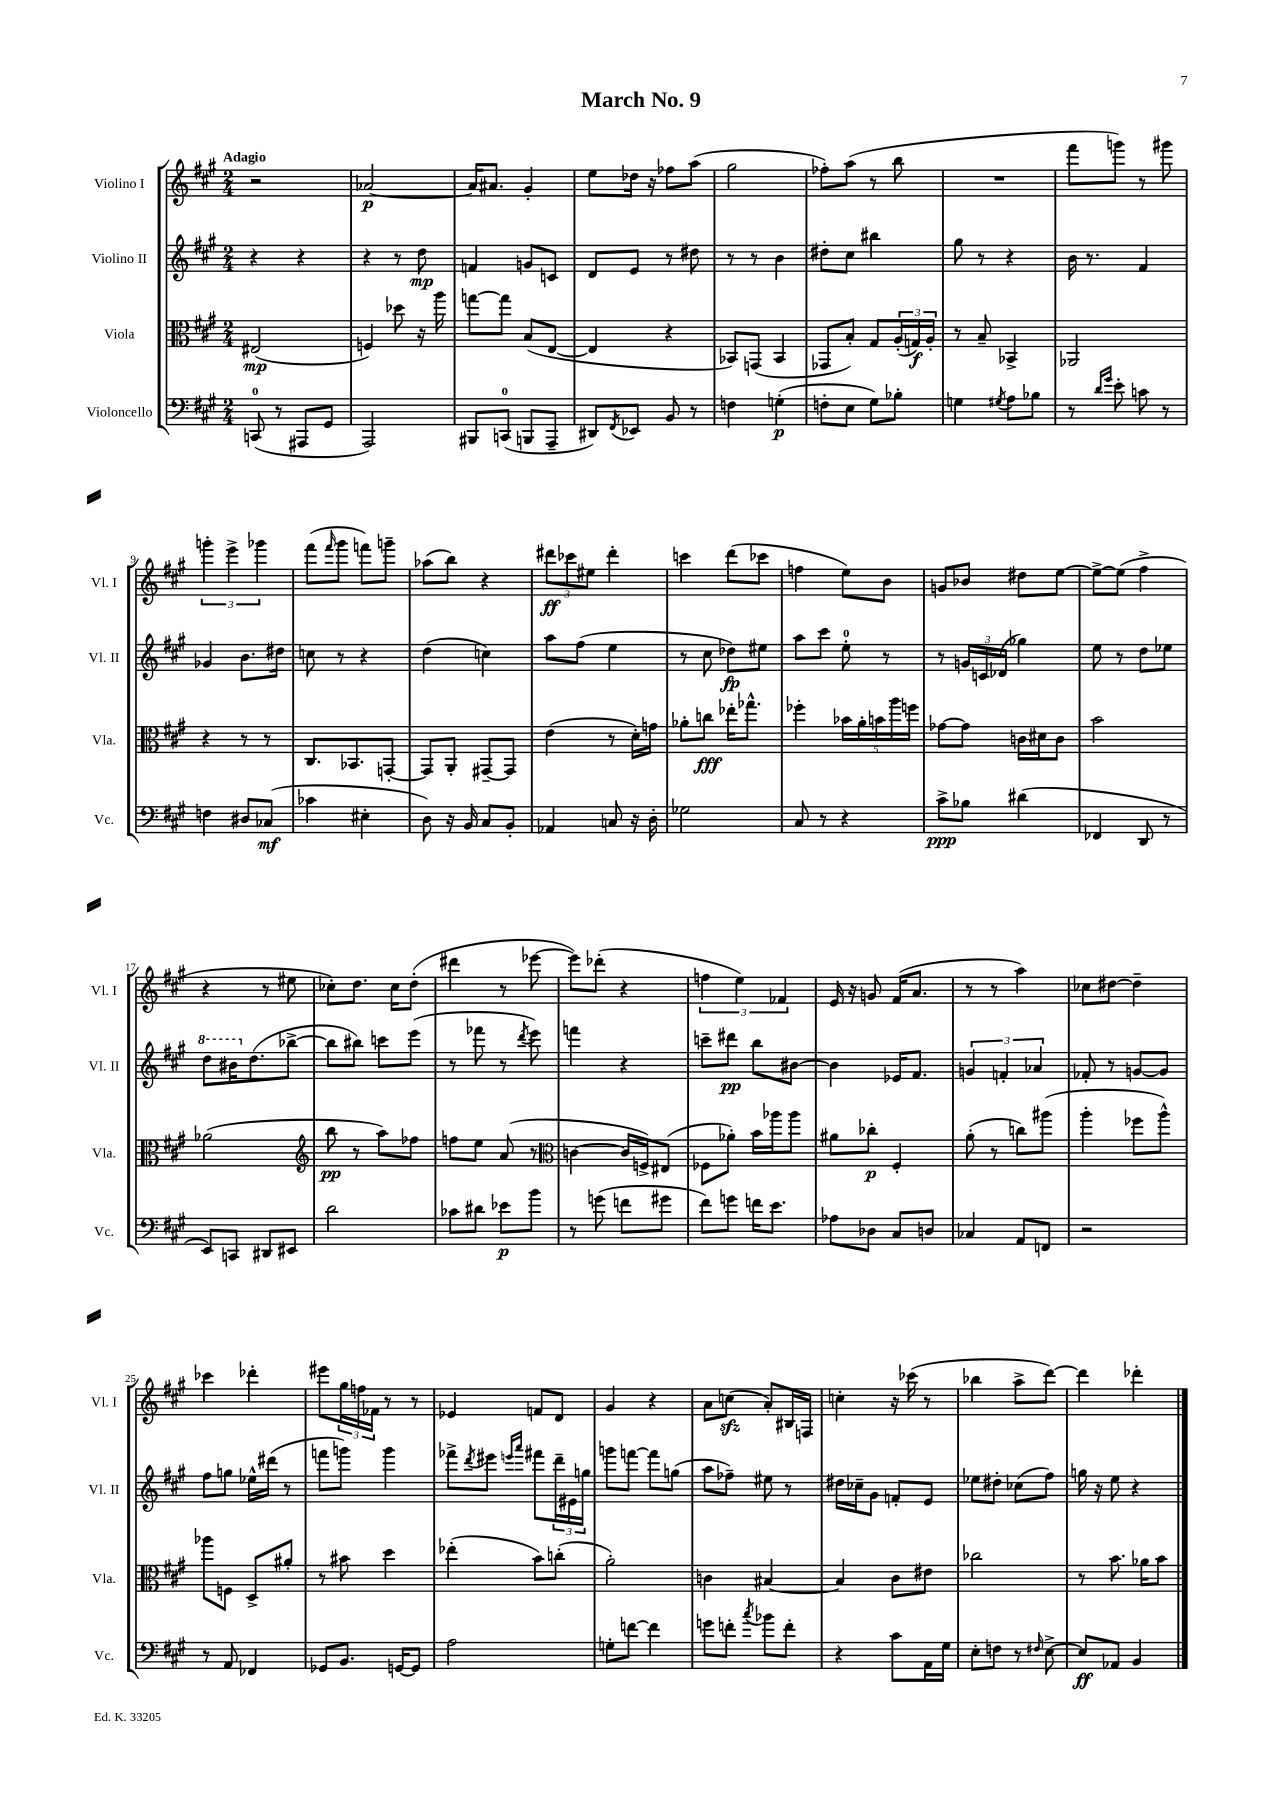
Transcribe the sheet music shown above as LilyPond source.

\header { title = "March No. 9" }
<<
\new StaffGroup <<
\new Staff = "s0" \with { instrumentName = "Violino I" shortInstrumentName = "Vl. I" } {
    \clef treble \key a \major \numericTimeSignature \time 2/4 \tempo "Adagio"
    r2 |
    aes'2~\p |
    aes'16 ais'8. gis'4-. |
    e''8 des''16 r16 fes''8 a''8( |
    gis''2 |
    fes''8-.) a''8( r8 b''8 |
    R2 |
    fis'''8 g'''8) r8 gis'''8 |
    \tuplet 3/2 { g'''4-. e'''4-> ges'''4 } |
    fis'''8( \grace { fis'''16 } gis'''8 f'''8) g'''8-- |
    aes''8( b''8) r4 |
    \tuplet 3/2 { dis'''8\ff ces'''8 eis''8 } dis'''4-. |
    c'''4 d'''8( ces'''8 |
    f''4 e''8) b'8 |
    g'8 bes'8 dis''8 e''8~ |
    e''8~-> e''8( fis''4-> |
    r4 r8 eis''8 |
    ces''8-.) d''8. ces''16 d''8-.( |
    dis'''4 r8 ees'''8~ |
    ees'''8) des'''8-.( r4 |
    \tuplet 3/2 { f''4 e''4) fes'4 } |
    e'16 r16 g'8 fis'16( a'8. |
    r8 r8 a''4) |
    ces''8 dis''8~ dis''4-- |
    ces'''4 des'''4-. |
    eis'''8 \tuplet 3/2 { gis''16 f''16 fes'16 } r8 r8 |
    ees'4 f'8 d'8 |
    gis'4 r4 |
    a'8 c''8\sfz( a'8-.) bis16 f16 |
    c''4-. r16 ces'''16( r8 |
    bes''4 a''8-> d'''8~) |
    d'''4 des'''4-. \bar "|." |
}
\new Staff = "s1" \with { instrumentName = "Violino II" shortInstrumentName = "Vl. II" } {
    \clef treble \key a \major \numericTimeSignature \time 2/4
    r4 r4 |
    r4 r8 d''8\mp |
    f'4 g'8 c'8 |
    d'8 e'8 r8 dis''8 |
    r8 r8 b'4 |
    dis''8-. cis''8 bis''4 |
    gis''8 r8 r4 |
    b'16 r8. fis'4 |
    ges'4 b'8. dis''16 |
    c''8 r8 r4 |
    d''4( c''4) |
    a''8 fis''8( e''4 |
    r8 cis''8 des''8\fp) eis''8 |
    a''8 cis'''8 e''8-0-. r8 |
    r8 \tuplet 3/2 { g'16 c'16 des'16( } ges''4) |
    e''8 r8 d''8 ees''8 |
    \ottava #1 d'''8 bis''16 \ottava #0 d''8.( bes''8~-> |
    bes''8 bis''8) c'''8 e'''8( |
    r8 fes'''8 r8 \acciaccatura { d'''8 } e'''8) |
    f'''4 r4 |
    c'''8-- dis'''8\pp b''8 bis'8~ |
    bis'4 ees'16 fis'8. |
    \tuplet 3/2 { g'4 f'4-. aes'4 } |
    fes'8-. r8 g'8~ g'8 |
    fis''8 g''8 ees''16-^ dis'''16( r8 |
    f'''8 g'''8) g'''4 |
    fes'''8-> \acciaccatura { d'''8 } eis'''8 \grace { e'''16 a'''16 } fis'''8 \tuplet 3/2 { d'''16-- eis'16 g''16 } |
    g'''8 f'''8~ f'''8 g''8( |
    a''8 fes''8--) eis''8 r8 |
    dis''16 ces''16-- gis'8 f'8-. e'8 |
    ees''8 dis''8-. ces''8( fis''8) |
    g''16 r16 e''8 r4 \bar "|." |
}
\new Staff = "s2" \with { instrumentName = "Viola" shortInstrumentName = "Vla." } {
    \clef alto \key a \major \numericTimeSignature \time 2/4
    eis2\mp( |
    f4) des''8 r16 a''16 |
    g''8~ g''8 b8( e8~ |
    e4 r4 |
    bes,8) g,8( bes,4 |
    ges,8 b8-.) gis8 \tuplet 3/2 { a16-.( g16\f) a16-. } |
    r8 b8-- bes,4-> |
    aes,2 |
    r4 r8 r8 |
    cis8. bes,8. g,8~-. |
    g,8 a,8-. gis,8~-- gis,8 |
    e'4( r8 d'16-.) g'16 |
    aes'8-. c''8\fff ees''16-. ges''8.-^ |
    fes''4-. \tuplet 5/4 { bes'16 a'16-. b'16 a''16 f''16 } |
    ges'8~ ges'8 c'16 dis'16 c'8 |
    b'2 |
    aes'2( |
    \clef treble b''8\pp r8 a''8) fes''8 |
    f''8 e''8 a'8( r8 |
    \clef alto c'4~ c'16 f16->) eis8( |
    fes8 aes'8-.) b'16 aes''16 aes''8 |
    ais'8 ces''8-.\p fis4-. |
    a'8-.( r8 c''8) ais''8( |
    a''4-. fes''8 a''8-^) |
    aes''8 f8 d8-> ais'8-. |
    r8 bis'8 d''4 |
    ees''4-.( b'8) c''8-.( |
    a'2-.) |
    c'4 bis4~ |
    bis4 cis'8 eis'8 |
    ces''2 |
    r8 b'8. aes'16 b'8 \bar "|." |
}
\new Staff = "s3" \with { instrumentName = "Violoncello" shortInstrumentName = "Vc." } {
    \clef bass \key a \major \numericTimeSignature \time 2/4
    c,8-0( r8 ais,,8 gis,8 |
    a,,2) |
    bis,,8 c,8-0( b,,8 a,,8-- |
    dis,8) \acciaccatura { fis,8 } ees,8 b,8 r8 |
    f4 g4-.\p( |
    f8-. e8 gis8) bes8-. |
    g4 \acciaccatura { gis8 } a8 bes8 |
    r8 \grace { d'16 gis'16 } e'8-. c'8 r8 |
    f4 dis8 ces8\mf( |
    ces'4 eis4-. |
    d8) r16 b,16 cis8 b,8-. |
    aes,4 c8 r16 d16-. |
    ges2 |
    cis8 r8 r4 |
    cis'8->\ppp bes8 dis'4( |
    fes,4 d,8 r8 |
    e,8) c,8 dis,8 eis,8 |
    d'2 |
    ces'8 dis'8 ees'8\p b'8 |
    r8 g'8( f'8 gis'8 |
    fis'8) g'8 f'16 e'8. |
    aes8 des8 cis8 d8 |
    ces4 a,8 f,8 |
    r2 |
    r8 a,8 fes,4 |
    ges,8 b,8. g,16~ g,8 |
    a2 |
    g8-. f'8~ f'4 |
    g'8 f'8-. \acciaccatura { cis''8 } bes'8 f'8-. |
    r4 cis'8 a,16 gis16 |
    e8-. f8 r8 \grace { fis16 } e8~-> |
    e8\ff aes,8 b,4 \bar "|." |
}
>>
>>
